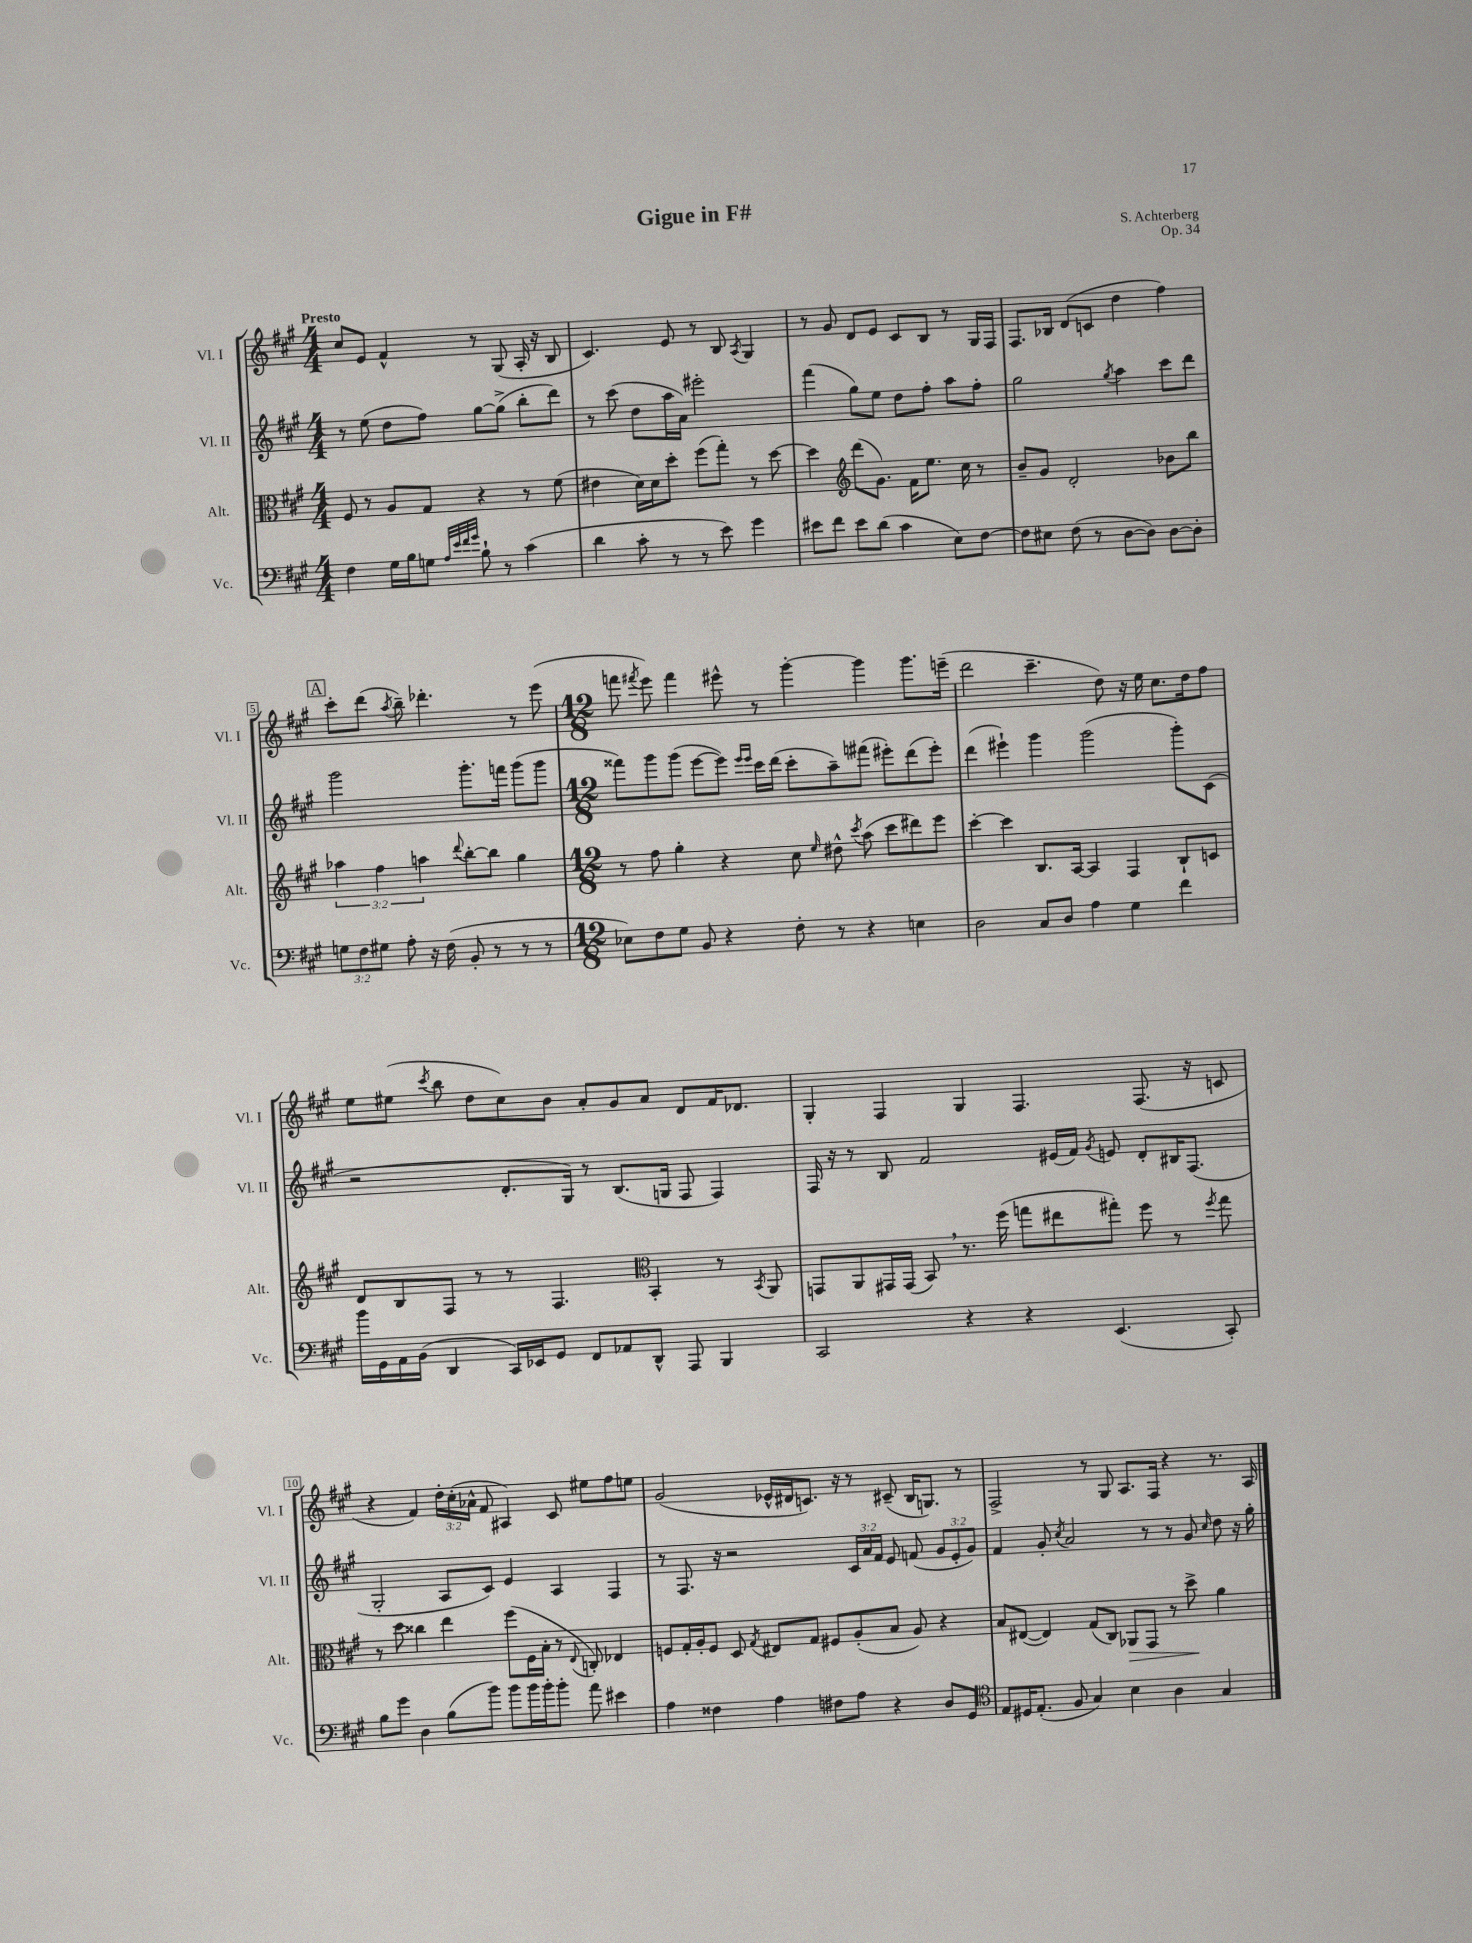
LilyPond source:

\header { title = "Gigue in F#" composer = "S. Achterberg" opus = "Op. 34" }
<<
\new StaffGroup <<
\new Staff = "s0" \with { instrumentName = "Vl. I" shortInstrumentName = "Vl. I" } {
    \clef treble \key a \major \numericTimeSignature \time 4/4 \override Staff.TupletNumber.text = #tuplet-number::calc-fraction-text \tempo "Presto"
    \autoBeamOff cis''8[ e'8] fis'4-^ r8 gis8( a16-. r16 b8 |
    cis'4.) e'8 r8 b8 \acciaccatura { a8 } gis4 |
    r8 gis'8 d'8[ e'8] cis'8[ b8] r8 gis16[ fis16] |
    fis8.[ bes16] d'8[( c'8] d''4 fis''4) |
    \mark \markup { \box "A" } cis'''8[-. d'''8]( \acciaccatura { a''8 } b''8--) des'''4.-. r8 e'''8( |
    \numericTimeSignature \time 12/8 f'''8 \acciaccatura { fis'''8 } e'''8) fis'''4 eis'''8-^ r8 gis'''4~-. gis'''4 gis'''8.[ e'''16]--( |
    d'''2 cis'''4.-- d''8) r16 e''16 cis''8.[ d''16 fis''8] |
    e''8[ eis''8]( \acciaccatura { cis'''8 } b''8 d''8[ cis''8) b'8] a'8[-. gis'8 a'8] d'8[ fis'16 des'8.] |
    gis4-. fis4 gis4 fis4. fis8.( r16 c'8 |
    r4 fis'4) \tuplet 3/2 { d''16[-. cis''16-.( aes'16]-^ } fis'8 ais4) cis'8 eis''8[ fis''8 e''8] |
    gis'2( ees'16[-^ dis'16 c'8.]) r16 r8 cis'8--( b16[ g8.]) r8 |
    fis2-> r8 gis8 a8.[ fis16] r4 r8. a16 \bar "|." |
}
\new Staff = "s1" \with { instrumentName = "Vl. II" shortInstrumentName = "Vl. II" } {
    \clef treble \key a \major \numericTimeSignature \time 4/4 \override Staff.TupletNumber.text = #tuplet-number::calc-fraction-text
    \autoBeamOff r8 e''8( d''8[ fis''8]) gis''8[~ gis''8]->( b''8[-. d'''8]) |
    r8 cis'''8( d''8[ a''16 a'16]) eis'''2-. |
    fis'''4( gis''8[) e''8] d''8[ fis''8]-. a''8[ fis''8]-. |
    gis''2 \acciaccatura { gis''8 } a''4 cis'''8[ d'''8] |
    \mark \markup { \box "A" } gis'''2 gis'''8.[-. f'''16] gis'''8[( gis'''8] |
    \numericTimeSignature \time 12/8 fisis'''8[) gis'''8 gis'''8]( e'''8[~ e'''8]) \grace { e'''16[ e'''16] } cis'''16[ d'''16]( cis'''8[-. a''8--) fis'''8]( eis'''8[-.) d'''8( eis'''8]-.) |
    d'''4( eis'''4-!) gis'''4 gis'''2( gis'''8[-.) cis'8]( |
    r2 d'8.[-. gis16]) r8 b8.[( g16] fis8 fis4) |
    fis16 r16 r8 b8 fis'2 eis'16[( fis'16]) \acciaccatura { gis'8 } e'8 d'8[-. bis16 fis8.]( |
    gis2-. a8[ cis'8]) e'4 a4 fis4 |
    r8 fis8. r16 r2 \tuplet 3/2 { cis'16[ a'16 fis'16] } e'8 f'8( \tuplet 3/2 { gis'8[ e'8-. gis'8]) } |
    fis'4 gis'8-. \acciaccatura { cis''8 } a'2 r8 r8 gis'8 \grace { cis''16 } d''8 r16 gis''16-. \bar "|." |
}
\new Staff = "s2" \with { instrumentName = "Alt." shortInstrumentName = "Alt." } {
    \clef alto \key a \major \numericTimeSignature \time 4/4 \override Staff.TupletNumber.text = #tuplet-number::calc-fraction-text
    \autoBeamOff fis8 r8 a8[ gis8] r4 r8 fis'8( |
    eis'4 d'16[) d'16 d''8]-. fis''8[( gis''8]-.) r8 d''8~ |
    d''4 \clef treble d'''8[( gis'8.]) fis'16[ e''8.] cis''16 r8 |
    b'8[-- gis'8] d'2-. bes'8[ b''8] |
    \mark \markup { \box "A" } \tuplet 3/2 { aes''4 fis''4 a''4 } \appoggiatura { d'''8 } b''8[~-. b''8] gis''4 |
    \numericTimeSignature \time 12/8 r8 fis''8 gis''4-. r4 cis''8 \grace { e''16 } dis''8-^ \acciaccatura { cis'''8 } a''8( cis'''8[ dis'''8) e'''8] |
    cis'''4~-. cis'''4 b8.[ a16]~ a4 fis4 b8[-! c'8] |
    d'8[ b8 fis8] r8 r8 fis4. \clef alto b,4-. r8 \acciaccatura { b,8 } a,8 |
    g,8[ a,8 gis,16 gis,16]( b,8) \breathe r8. fis''16( g''8[ eis''8 gis''8]-.) fis''8 r8 \acciaccatura { fis''8 } gis''8 |
    r8 d''8 cisis''4 e''4 fis''8[( fis16 b16]-. r8 \appoggiatura { e8 } c8-.) ees4 |
    f8[ gis16-. a16-. f8] d8 \acciaccatura { gis8 } eis8[ gis8] fis8[ a8-.( b8] a8) r4 |
    b8[ eis8]~( eis4) gis8[( cis8]) aes,8[\> gis,8] r8 d''8->\! a'4 \bar "|." |
}
\new Staff = "s3" \with { instrumentName = "Vc." shortInstrumentName = "Vc." } {
    \clef bass \key a \major \numericTimeSignature \time 4/4 \override Staff.TupletNumber.text = #tuplet-number::calc-fraction-text
    \autoBeamOff fis4 gis16[ b16 g8] \grace { a32[ e'32 fis'32 gis'32] } b8-! r8 cis'4( |
    d'4 cis'8-. r8 r8 e'8) gis'4 |
    eis'8[ fis'8] eis'8[ d'8]( cis'4 e8[) fis8]~ |
    fis8[ eis8] fis8( r8 d8[~ d8]) d8[~ d8]-. |
    \mark \markup { \box "A" } \tuplet 3/2 { g8[ fis8 gis8] } a8-. r16 fis16( b,8-. r8 r8 r8 |
    \numericTimeSignature \time 12/8 ees8[) fis8 gis8] b,8 r4 fis8-. r8 r4 e4 |
    d2 cis8[ d8] a4 gis4 fis'4 |
    b'16[ gis,16 a,16 b,16]( d,4 cis,16[) ees,16 gis,8] fis,8[ aes,8 d,8]-^ a,,8 b,,4 |
    cis,2 r4 r4 e,4.( cis,8-.) |
    b8[ gis'8] d4 b8[( b'8]) b'8[ b'16 b'16-. b'8]-. a'8 eis'4 |
    a4 fisis4 a4 fis8[ a8] r4 d8[ gis,8] |
    \clef tenor e8[ dis16 e8.]-.( fis8 gis4) b4 a4 gis4 \bar "|." |
}
>>
>>
\layout { \context { \Score \override BarNumber.break-visibility = ##(#f #t #t) barNumberVisibility = #(every-nth-bar-number-visible 5) \override BarNumber.stencil = #(make-stencil-boxer 0.1 0.3 ly:text-interface::print) } }
